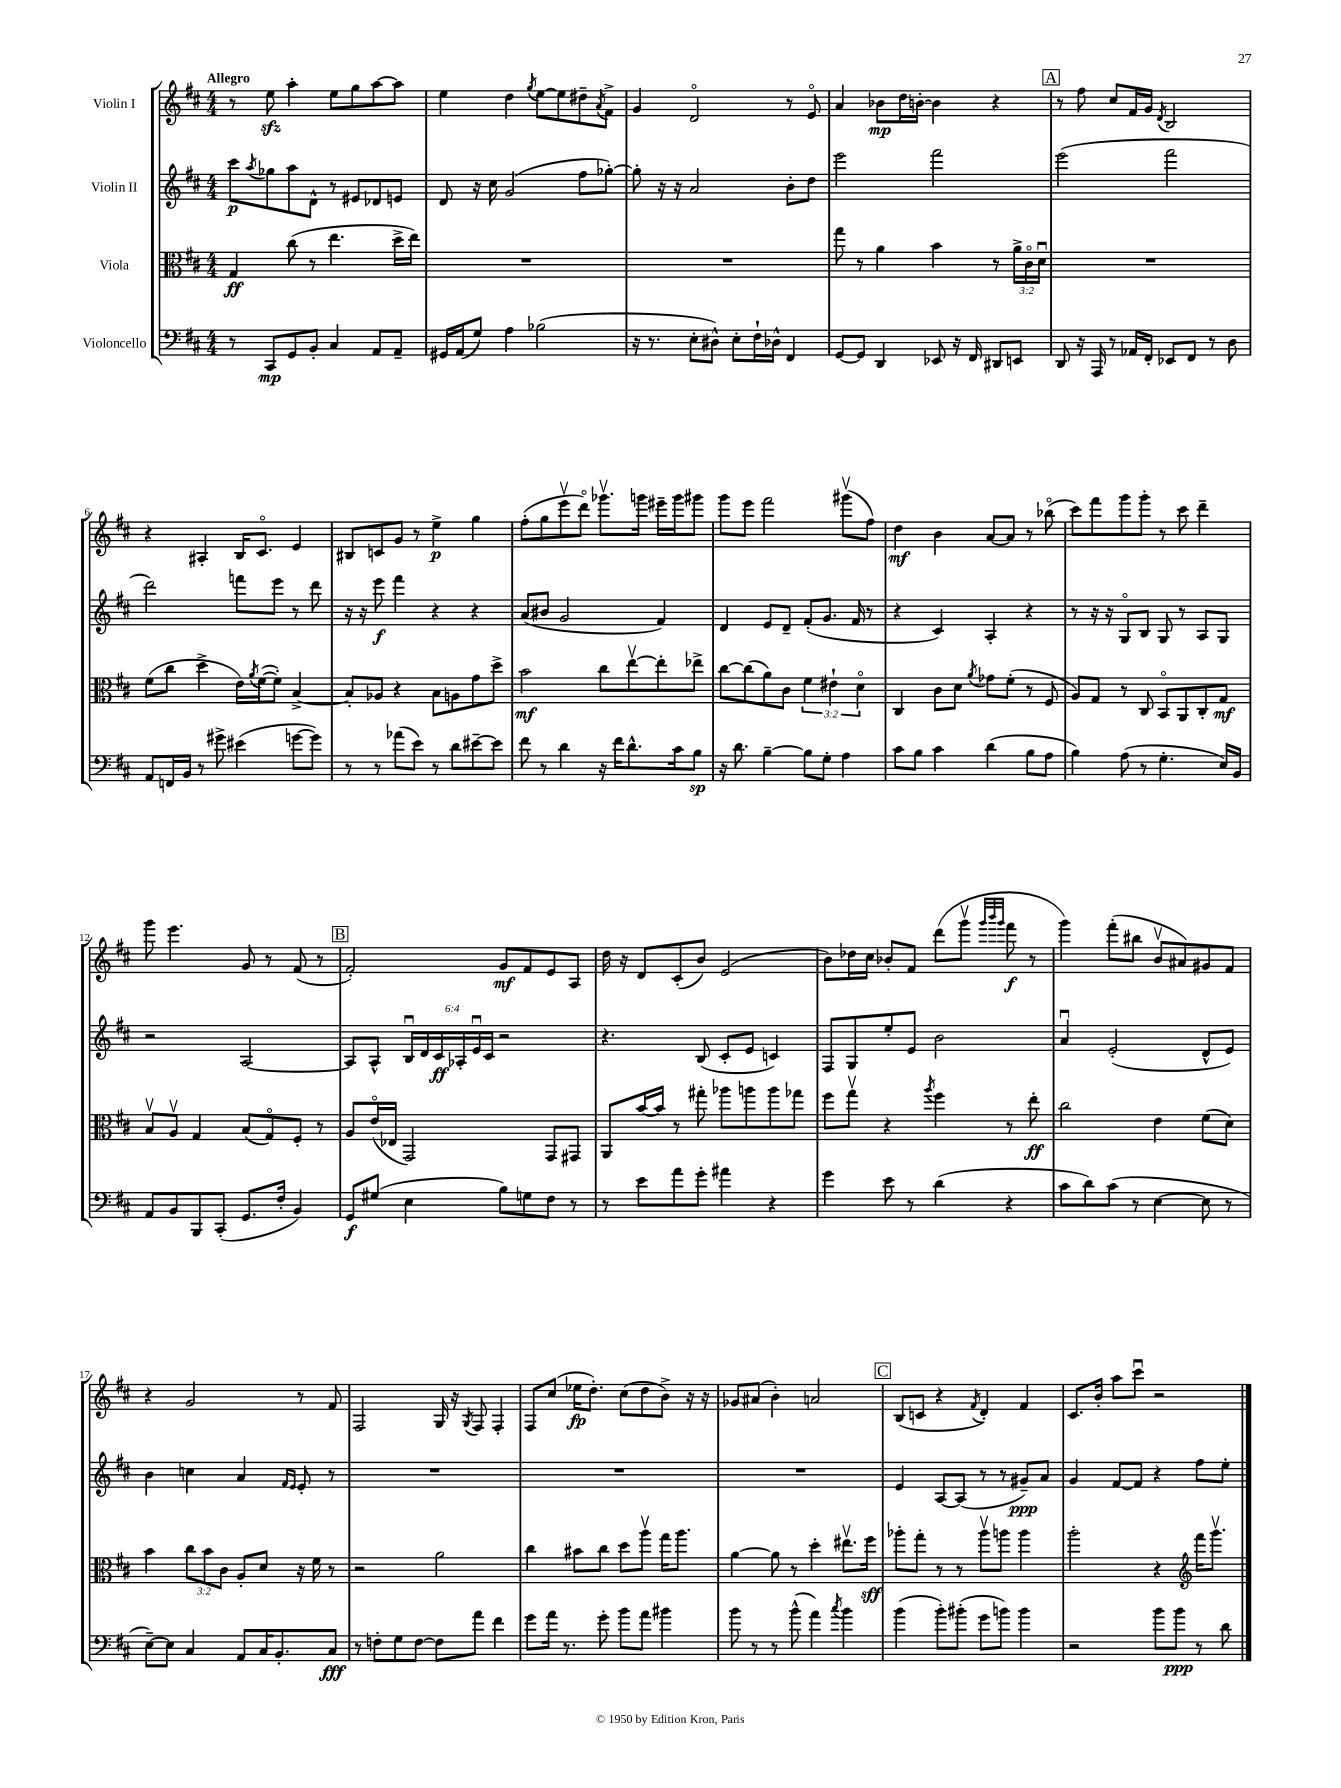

**kern	**dynam	**kern	**dynam	**kern	**dynam	**kern	**dynam
*part4	*part4	*part3	*part3	*part2	*part2	*part1	*part1
*staff4	*staff4	*staff3	*staff3	*staff2	*staff2	*staff1	*staff1
*I"Violoncello	*	*I"Viola	*	*I"Violin II	*	*I"Violin I	*
*clefF4	*	*clefC3	*	*clefG2	*	*clefG2	*
*k[f#c#]	*	*k[f#c#]	*	*k[f#c#]	*	*k[f#c#]	*
*M4/4	*	*M4/4	*	*M4/4	*	*M4/4	*
=1	=1	=1	=1	=1	=1	=1	=1
!	!	!	!	!	!	!LO:TX:a:B:t=Allegro	!
8r	.	4G/	ff	8ccc#\L	p	8r	.
.	.	.	.	8qaa/	.	.	.
8CC#/L	mp	.	.	8gg-X\	.	8eezz\	.
8GG/	.	(8cc#\	.	8aa\	.	4aa'\	.
8BB'/J	.	8r	.	8d^^\J	.	.	.
4C#/	.	4.ee\	.	8r	.	8ee\L	.
.	.	.	.	8e#X/L	.	8gg\	.
8AA/L	.	.	.	8d-X/	.	[8aa\	.
8AA~/J	.	16dd^\LL	.	8en/J	.	8aa\J]	.
.	.	16ee\JJ)	.	.	.	.	.
=2	=2	=2	=2	=2	=2	=2	=2
16GG#X/LL	.	1r	.	8d/	.	4ee\	.
(16AA/J	.	.	.	.	.	.	.
8G/J)	.	.	.	16r	.	.	.
.	.	.	.	16cc#\	.	.	.
4A\	.	.	.	(2g/	.	4dd\	.
.	.	.	.	.	.	8qgg/	.
(2B-X\	.	.	.	.	.	[8ee\L	.
.	.	.	.	.	.	8ee\]	.
.	.	.	.	8ff#\L	.	8dd#X~\	.
.	.	.	.	.	.	8qa/	.
.	.	.	.	[8gg-X'\J)	.	8f#^\J	.
=3	=3	=3	=3	=3	=3	=3	=3
16r	.	1r	.	8gg-'\]	.	4g/	.
8.r	.	.	.	.	.	.	.
.	.	.	.	16r	.	.	.
.	.	.	.	16r	.	.	.
8E'\L	.	.	.	2a/	.	2d/	.
8D#X^^\J)	.	.	.	.	.	.	.
8E'\L	.	.	.	.	.	.	.
16F#`\L	.	.	.	.	.	.	.
16D-X^^\JJ	.	.	.	.	.	.	.
4FF#/	.	.	.	8b'\L	.	8r	.
.	.	.	.	8dd\J	.	8e/	.
=4	=4	=4	=4	=4	=4	=4	=4
[8GG/L	.	8gg\	.	2eee\	.	4a/	.
8GG/J]	.	8r	.	.	.	.	.
4DD/	.	4a\	.	.	.	8b-X\L	mp
.	.	.	.	.	.	16dd\L	.
.	.	.	.	.	.	[16bn'\JJ	.
8EE-X/	.	4b\	.	2fff#\	.	4b\]	.
16r	.	.	.	.	.	.	.
16FF#/	.	.	.	.	.	.	.
8DD#X/L	.	8r	.	.	.	4r	.
8EEn/J	.	24a^\LL	.	.	.	.	.
.	.	24c#\	.	.	.	.	.
.	.	24du\JJ	.	.	.	.	.
!!LO:REH:place=s1:t=A
=5	=5	=5	=5	=5	=5	=5	=5
8DD/	.	1r	.	(2eee\	.	8r	.
16r	.	.	.	.	.	8ff#\	.
16AAA/	.	.	.	.	.	.	.
8r	.	.	.	.	.	8cc#/L	.
16AA-X/LL	.	.	.	.	.	16f#/L	.
16FF#'/JJ	.	.	.	.	.	16g/JJ	.
.	.	.	.	.	.	8qd/	.
8EE-X/L	.	.	.	2fff#\	.	2B/	.
8FF#/J	.	.	.	.	.	.	.
8r	.	.	.	.	.	.	.
8D\	.	.	.	.	.	.	.
!!LO:LB:g=z
=6	=6	=6	=6	=6	=6	=6	=6
8AA/L	.	(8f#\L	.	2ddd\)	.	4r	.
16FFn/L	.	8cc#\J	.	.	.	.	.
16BB/JJ	.	.	.	.	.	.	.
8r	.	4dd^\	.	.	.	4A#X'/	.
8g#X^\	.	.	.	.	.	.	.
(4e#X\	.	16e\LL)	.	8fffn\L	.	16B/KL	.
.	.	8qa/	.	.	.	.	.
.	.	([16f#\J	.	.	.	8.c#/J	.
.	.	8f#'\J])	.	8eee\J	.	.	.
[8gn\L	.	[4B^/	.	8r	.	4e/	.
8g\J])	.	.	.	8ddd\	.	.	.
=7	=7	=7	=7	=7	=7	=7	=7
8r	.	8B'/L]	.	16r	.	8B#X/L	.
.	.	.	.	16r	.	.	.
8r	.	8A-X/J	.	8eee\	f	8cn/	.
(8a-X\L	.	4r	.	4fff#\	.	8g/J	.
8e\J)	.	.	.	.	.	8r	.
8r	.	8B\L	.	4r	.	4ee^\	p
8d\L	.	8An\	.	.	.	.	.
[8e#X~\	.	8g\	.	4r	.	4gg\	.
8e#\J]	.	8dd^\J	.	.	.	.	.
=8	=8	=8	=8	=8	=8	=8	=8
8f#\	.	2b\	mf	(8a/L	.	(8ff#'\L	.
8r	.	.	.	8b#X/J	.	8gg\	.
4d\	.	.	.	2g/	.	8eeev\	.
.	.	.	.	.	.	8ddd\J)	.
16r	.	8cc#\L	.	.	.	8.ggg-Xv\L	.
16f#\KL	.	.	.	.	.	.	.
8.d^^\	.	[8eev\	.	.	.	.	.
.	.	.	.	.	.	16gggn\Jk	.
.	.	8ee'\]	.	4f#/)	.	16eee#X~\LL	.
16c#\k	.	.	.	.	.	16ggg\J	.
8B\J	sp	8ee-X^\J	.	.	.	8ggg#X\J	.
=9	=9	=9	=9	=9	=9	=9	=9
16r	.	[8cc#\L	.	4d/	.	8ggg\L	.
8.d\	.	.	.	.	.	.	.
.	.	(8cc#\]	.	.	.	8eee\J	.
[4B~\	.	8a\)	.	8e/L	.	2fff#\	.
.	.	8c#\J	.	8d~/J	.	.	.
8B\L]	.	6f#\	.	(8f#'/L	.	.	.
8G'\J	.	.	.	8.g/J	.	.	.
.	.	6e#X`\	.	.	.	.	.
4A\	.	.	.	.	.	(8ggg#Xv\L	.
.	.	.	.	16f#/	.	.	.
.	.	6d\	.	.	.	.	.
.	.	.	.	8r	.	8ff#\J)	.
=10	=10	=10	=10	=10	=10	=10	=10
8c#\L	.	4C#/	.	4r	.	4dd\	mf
8B\J	.	.	.	.	.	.	.
4c#\	.	8c#\L	.	4c#/)	.	4b\	.
.	.	8d\J	.	.	.	.	.
.	.	8qa/	.	.	.	.	.
(4d\	.	8g-X\L	.	4A'/	.	[8a/L	.
.	.	(8f#'\J	.	.	.	8a/J]	.
8B\L	.	8r	.	4r	.	8r	.
8A\J	.	8F#/	.	.	.	(8bb-X\	.
=11	=11	=11	=11	=11	=11	=11	=11
4B\)	.	8A/L)	.	8r	.	8ccc#\L)	.
.	.	8G/J	.	16r	.	8fff#\	.
.	.	.	.	16r	.	.	.
(8A\	.	8r	.	8G/L	.	8ggg\	.
8r	.	8C#/	.	8B/J	.	8ggg'\J	.
4.G'\	.	8BB/L	.	8G/	.	8r	.
.	.	8AA/	.	8r	.	8ccc#\	.
.	.	8C#'/	.	8A/L	.	4ddd~\	.
16E/LL)	.	8G/J	mf	8G/J	.	.	.
16BB/JJ	.	.	.	.	.	.	.
!!LO:LB:g=z
=12	=12	=12	=12	=12	=12	=12	=12
8AA/L	.	8Bv/L	.	2r	.	8ggg\	.
8BB/	.	8Av/J	.	.	.	4.eee\	.
8BBB/	.	4G/	.	.	.	.	.
(8CC#'/J	.	.	.	.	.	.	.
8.GG/L	.	(8B/L	.	[2A/	.	8g/	.
.	.	8G/)	.	.	.	8r	.
16F#'/Jk	.	.	.	.	.	.	.
4BB/)	.	8F#'/J	.	.	.	(8f#/	.
.	.	8r	.	.	.	8r	.
!!LO:REH:place=s1:t=B
=13	=13	=13	=13	=13	=13	=13	=13
8GG/L	f	8A/L	.	8A/L]	.	2f#'/)	.
(8G#X/J	.	(16e/L	.	8A^^/J	.	.	.
.	.	16E-X/JJ	.	.	.	.	.
4E\	.	2GG/)	.	24Bu/LL	.	.	.
.	.	.	.	24d/	.	.	.
.	.	.	.	24c#/	ff	.	.
.	.	.	.	24A-X'/	.	.	.
.	.	.	.	24eu/	.	.	.
.	.	.	.	24c#/JJ	.	.	.
8B\L)	.	.	.	2r	.	8g/L	mf
8Gn\	.	.	.	.	.	8f#/	.
8F#\J	.	8GG/L	.	.	.	8e/	.
8r	.	8GG#X/J	.	.	.	8A/J	.
=14	=14	=14	=14	=14	=14	=14	=14
8r	.	8AA/L	.	4.r	.	16dd\	.
.	.	.	.	.	.	16r	.
8e\L	.	[16b/L	.	.	.	8d/L	.
.	.	16b/JJ]	.	.	.	.	.
8a\	.	8r	.	.	.	(8c#'/	.
8g'\J	.	8gg#X'\	.	(8B/	.	8b/J)	.
4a#X\	.	8aa-X\L	.	8c#'/L	.	(2e/	.
.	.	8aan\	.	8e/J	.	.	.
4r	.	8aa\	.	4cn/)	.	.	.
.	.	8gg-X\J	.	.	.	.	.
=15	=15	=15	=15	=15	=15	=15	=15
4g\	.	8ff#\L	.	8F#/L	.	8b\L)	.
.	.	8ggv\J	.	8G/	.	16dd-X\L	.
.	.	.	.	.	.	16cc#\JJ	.
8e\	.	4r	.	8ee'/	.	8b-X'/L	.
8r	.	.	.	8e/J	.	8f#/J	.
.	.	8qaa/	.	.	.	.	.
(4d\	.	4ff#\	.	2b\	.	(8ddd\L	.
.	.	.	.	.	.	8gggv\J	.
.	.	.	.	.	.	32qqggg/LLL	.
.	.	.	.	.	.	32qqbbb/	.
.	.	.	.	.	.	32qqggg/JJJ	.
4r	.	8r	.	.	.	8fff#\	f
.	.	8ee'\	ff	.	.	8r	.
=16	=16	=16	=16	=16	=16	=16	=16
8c#\L	.	2cc#\	.	4au/	.	4ggg\)	.
8d\)	.	.	.	.	.	.	.
(8c#\J	.	.	.	(2e'/	.	(8fff#'\L	.
8r	.	.	.	.	.	8bb#X\J	.
[4E\	.	4e\	.	.	.	8bv/L	.
.	.	.	.	.	.	8a#X/)	.
8E\]	.	(8f#\L	.	8d^^/L	.	8g#X/	.
8r	.	8d\J)	.	8e/J)	.	8f#/J	.
!!LO:LB:g=z
=17	=17	=17	=17	=17	=17	=17	=17
[8E~\L)	.	4b\	.	4b\	.	4r	.
8E\J]	.	.	.	.	.	.	.
4C#/	.	12cc#\L	.	4ccn\	.	2g/	.
.	.	12b\	.	.	.	.	.
.	.	12c#\J	.	.	.	.	.
8AA/L	.	8A'/L	.	4a/	.	.	.
16C#/K	.	8d/J	.	.	.	.	.
8.BB'/	.	.	.	.	.	.	.
.	.	.	.	16qqf#/LL	.	.	.
.	.	.	.	16qqe/JJ	.	.	.
.	.	16r	.	8e'/	.	8r	.
.	.	16f#\	.	.	.	.	.
8C#/J	fff	8r	.	8r	.	8f#/	.
=18	=18	=18	=18	=18	=18	=18	=18
8r	.	2r	.	1r	.	2F#/	.
8Fn'\L	.	.	.	.	.	.	.
8G\	.	.	.	.	.	.	.
[8F\J	.	.	.	.	.	.	.
8F\L]	.	2a\	.	.	.	16G/	.
.	.	.	.	.	.	16r	.
.	.	.	.	.	.	8qG/	.
8a\J	.	.	.	.	.	8F#/	.
4f#\	.	.	.	.	.	4F#'/	.
=19	=19	=19	=19	=19	=19	=19	=19
8g\L	.	4cc#\	.	1r	.	8F#/L	.
16a\Jk	.	.	.	.	.	(8cc#/J	.
8.r	.	.	.	.	.	.	.
.	.	8b#X\L	.	.	.	16ee-X\KL	fp
.	.	.	.	.	.	8.dd'\J)	.
8g'\	.	8cc#\J	.	.	.	.	.
8b\L	.	8dd\L	.	.	.	(8cc#\L	.
8a\J	.	8aav\J	.	.	.	8dd\	.
4b#X\	.	16gg\KL	.	.	.	8b^\J)	.
.	.	8.aa\J	.	.	.	.	.
.	.	.	.	.	.	16r	.
.	.	.	.	.	.	16r	.
=20	=20	=20	=20	=20	=20	=20	=20
8b\	.	[4a\	.	1r	.	8g-X/L	.
8r	.	.	.	.	.	(8a#X/J	.
8r	.	8a\]	.	.	.	4b'\)	.
(8b^^\	.	8r	.	.	.	.	.
4a\)	.	4dd'\	.	.	.	2an/	.
8qcc#/	.	.	.	.	.	.	.
4b\	.	8.ee#Xv\L	.	.	.	.	.
.	.	16ff#\Jk	sff	.	.	.	.
!!LO:REH:place=s1:t=C
=21	=21	=21	=21	=21	=21	=21	=21
(4b\	.	8aa-X'\L	.	4e/	.	(8B/L	.
.	.	8gg'\J	.	.	.	8cn/J	.
8b'\L)	.	8r	.	[8A/L	.	4r	.
(8b#X'\J	.	8r	.	(8A/J]	.	.	.
.	.	.	.	.	.	8qf#/	.
8g\L	.	8aa-v\L	.	8r	.	4d'/)	.
8bn\J)	.	8aan\J	.	8r	.	.	.
4b\	.	4aa\	.	8g#X~/L)	ppp	4f#/	.
.	.	.	.	8a/J	.	.	.
=22	=22	=22	=22	=22	=22	=22	=22
2r	.	2aa'\	.	4g/	.	8.c#/L	.
.	.	.	.	.	.	16b'/Jk	.
.	.	.	.	[8f#/L	.	8aa\L	.
.	.	.	.	8f#/J]	.	8ccc#u\J	.
8b\L	.	4r	.	4r	.	2r	.
8b\J	ppp	.	.	.	.	.	.
*	*	*clefG2	*	*	*	*	*
8r	.	16fff#\KL	.	8ff#\L	.	.	.
.	.	8.gggv\J	.	.	.	.	.
8d\	.	.	.	8ee'\J	.	.	.
==	==	==	==	==	==	==	==
*-	*-	*-	*-	*-	*-	*-	*-
